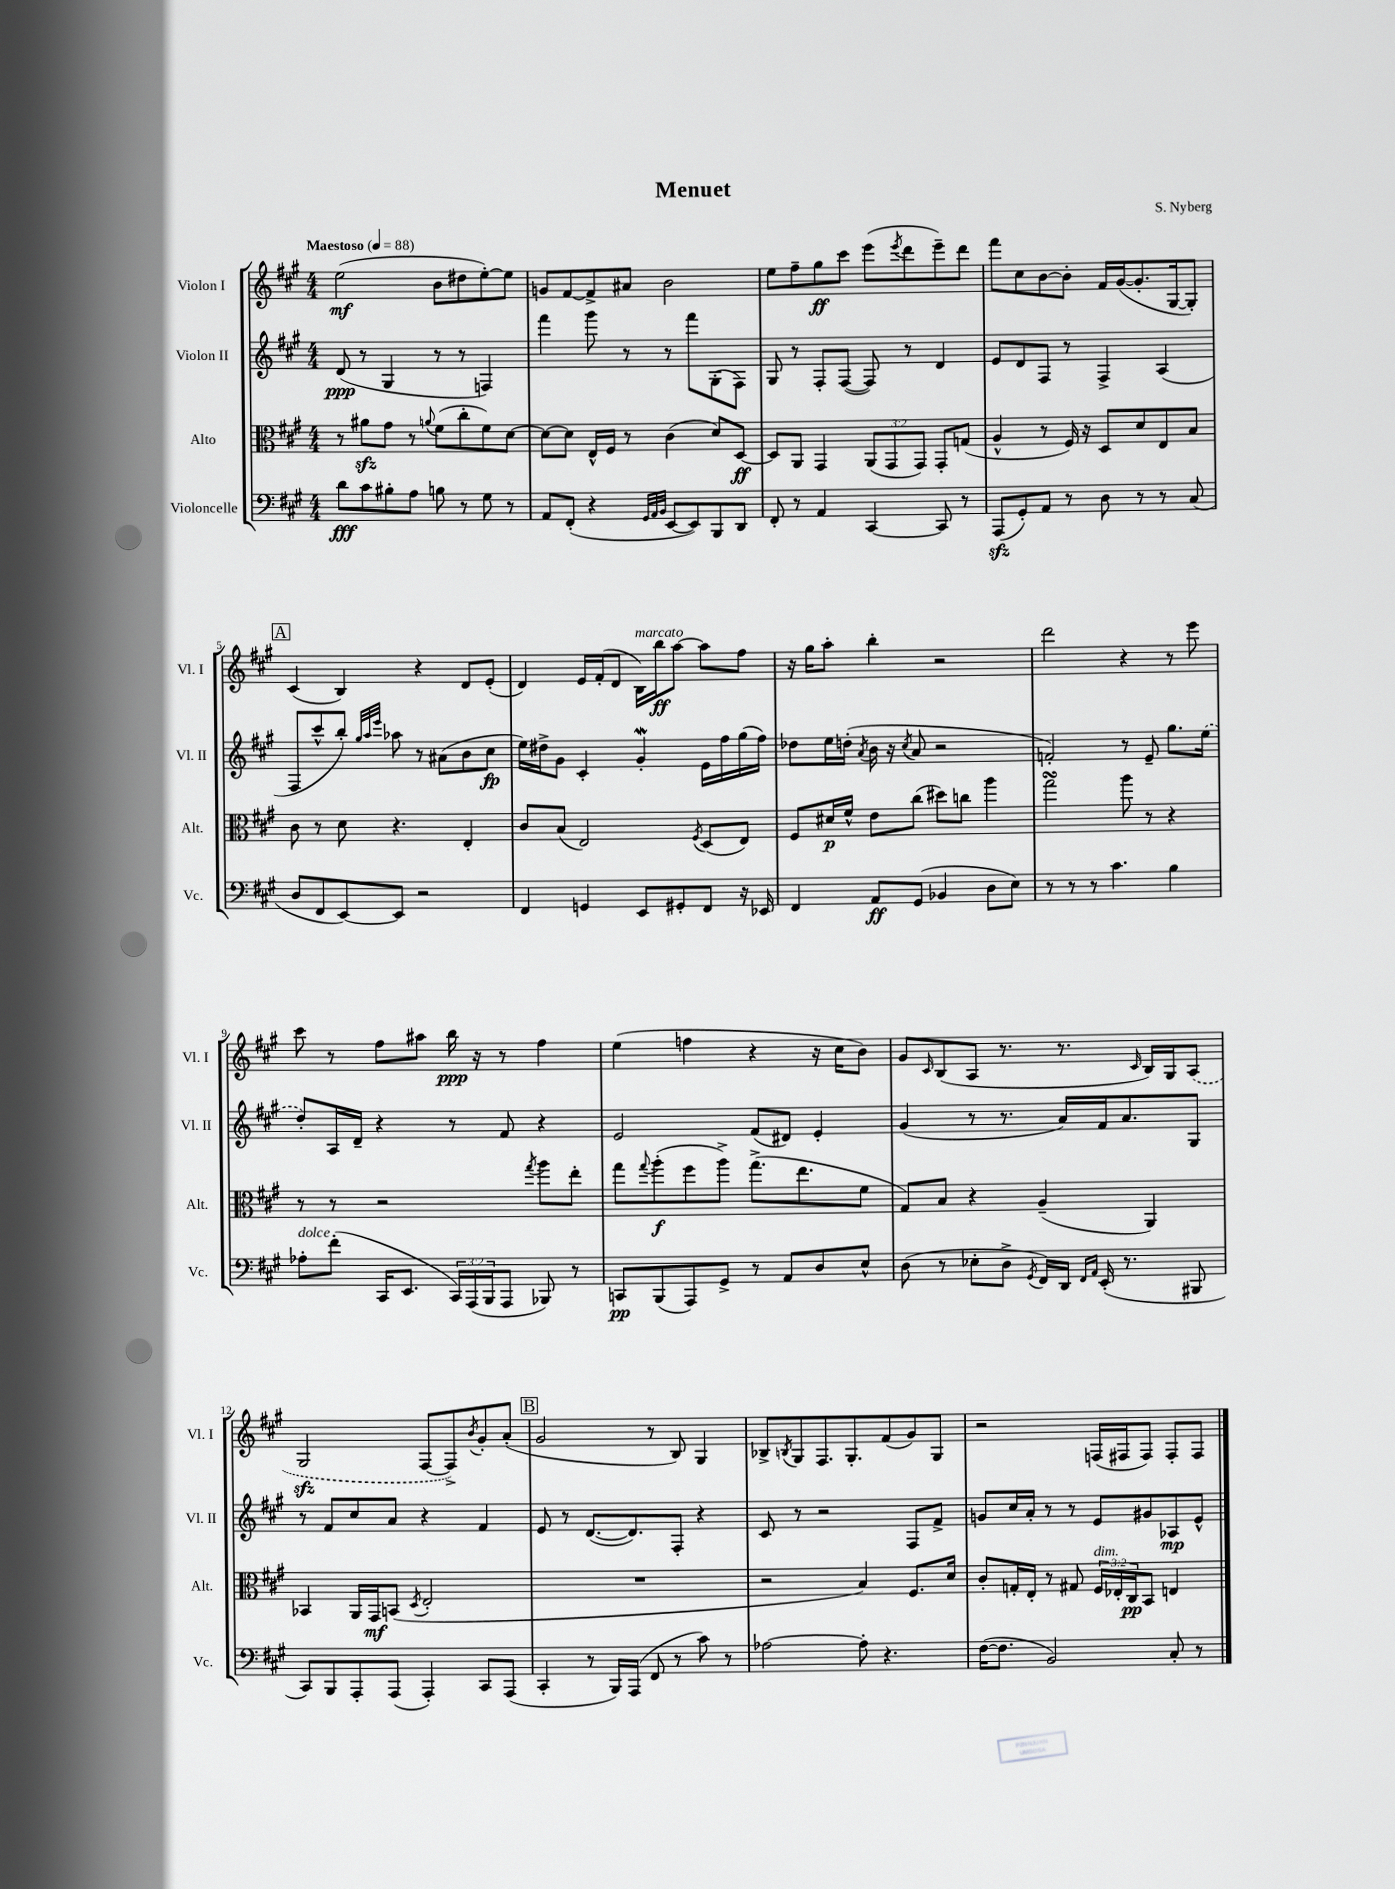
\header { title = "Menuet" composer = "S. Nyberg" }
<<
\new StaffGroup <<
\new Staff = "s0" \with { instrumentName = "Violon I" shortInstrumentName = "Vl. I" } {
    \clef treble \key a \major \numericTimeSignature \time 4/4 \tempo "Maestoso" 4 = 88
    e''2\mf( b'8 dis''8 e''8~-.) e''8 |
    g'8 fis'8~ fis'8-> ais'8 b'2 |
    e''8 fis''8-- gis''8\ff cis'''8 e'''8( \acciaccatura { e'''8 } d'''8 e'''8--) d'''8 |
    fis'''8 cis''8 b'8~ b'8-. fis'16 gis'16~( gis'8.-. gis16~ gis8-.) |
    \mark \markup { \box "A" } cis'4( b4) r4 d'8 e'8-.( |
    d'4) e'16 fis'16-.( d'8 b16^\markup { \italic "marcato" }) b''16\ff a''8~ a''8 fis''8 |
    r16 gis''16 a''8-. b''4-. r2 |
    d'''2 r4 r8 e'''8 |
    cis'''8 r8 fis''8 ais''8 b''16\ppp r16 r8 fis''4 |
    e''4( f''4 r4 r16 cis''16 b'8) |
    gis'8 \grace { cis'16 } b8( a8 r8. r8. \grace { cis'16 } b16) gis16 \once \slurDashed a8( |
    gis2\sfz fis8~ fis8->) \acciaccatura { b'8 } gis'8-. a'8-.( |
    \mark \markup { \box "B" } gis'2 r8 b8) gis4 |
    bes8-> \acciaccatura { b8 } gis8 fis8. gis8.-. fis'8( gis'8) gis8 |
    r2 f16( fis16 fis8) fis8-. fis8 \bar "|." |
}
\new Staff = "s1" \with { instrumentName = "Violon II" shortInstrumentName = "Vl. II" } {
    \clef treble \key a \major \numericTimeSignature \time 4/4
    d'8\ppp( r8 gis4 r8 r8 f4) |
    fis'''4 gis'''8 r8 r8 fis'''8 gis8-.( fis8) |
    gis8 r8 fis8-. fis8~( fis8) r8 d'4 |
    e'8 d'8 fis8 r8 fis4-> a4( |
    \mark \markup { \box "A" } fis8 cis'''8-^ b''8-.) \grace { gis''32 a''32 e'''32 } aes''8 r8 ais'8( b'8 cis''8\fp |
    e''16) dis''16-> gis'8 cis'4-. gis'4-.\mordent e'16 fis''16 gis''16( fis''16) |
    des''8 e''16 d''16-.( \acciaccatura { a'8 } b'16 r16 \acciaccatura { cis''8 } a'8 r2 |
    f'2-.) r8 e'8-- gis''8. \once \slurDashed e''16( |
    d''8-.) a16 d'16-- r4 r8 fis'8 r4 |
    e'2 fis'8( dis'8) e'4-. |
    gis'4( r8 r8. a'16) fis'16 a'8. gis8 |
    r8 fis'8 cis''8 a'8 r4 fis'4 |
    \mark \markup { \box "B" } e'8 r8 d'8.~( d'8.) fis8-. r4 |
    cis'8 r8 r2 fis8 fis'8-> |
    g'8 cis''16 a'16-. r8 r8 e'8 gis'8 aes8\mp e'8-^ \bar "|." |
}
\new Staff = "s2" \with { instrumentName = "Alto" shortInstrumentName = "Alt." } {
    \clef alto \key a \major \numericTimeSignature \time 4/4 \override Staff.TupletNumber.text = #tuplet-number::calc-fraction-text
    r8 ais'8\sfz gis'8 r8 \appoggiatura { a'8 } fis'8( cis''8-. fis'8) d'8~ |
    d'8~ d'8 e16-^ fis16 r8 cis'4( d'8) d8~\ff |
    d8 a,8 gis,4 \tuplet 3/2 { a,8( gis,8 gis,8) } gis,8-. g8( |
    a4-^ r8 fis16) r16 d8 d'8 e8 b8 |
    \mark \markup { \box "A" } cis'8 r8 d'8 r4. e4-. |
    cis'8 b8( e2) \acciaccatura { fis8 } d8( e8) |
    fis8 dis'16\p fis'16-^ e'8 cis''8( dis''8) c''8 a''4 |
    gis''2\turn a''8 r8 r4 |
    r8 r8 r2 \acciaccatura { gis''8 } a''8 e''8-. |
    gis''8 \appoggiatura { gis''8 } a''8-.\f( fis''8 a''8->) gis''8.->( e''8. fis'8 |
    gis8) b8 r4 a4--( a,4) |
    bes,4 a,16 gis,16\mf b,8( \acciaccatura { d8 } e2-. |
    \mark \markup { \box "B" } R1 |
    r2 b4) fis8. d'16 |
    cis'8-. g16-. e16-. r8 gis8 \tuplet 3/2 { fis16^\markup { \italic "dim." } ees16-. cis16\pp } b,8 e4 \bar "|." |
}
\new Staff = "s3" \with { instrumentName = "Violoncelle" shortInstrumentName = "Vc." } {
    \clef bass \key a \major \numericTimeSignature \time 4/4 \override Staff.TupletNumber.text = #tuplet-number::calc-fraction-text
    d'8\fff cis'8 bis8-. a8 b8 r8 gis8 r8 |
    a,8 fis,8-.( r4 \grace { gis,32 a,32 b,32 } e,8~ e,8) b,,8 d,8 |
    fis,8-. r8 a,4 cis,4~ cis,8 r8 |
    a,,8\sfz( gis,8-.) a,8 r8 d8 r8 r8 cis8( |
    \mark \markup { \box "A" } d8 fis,8 e,8~) e,8 r2 |
    fis,4 g,4 e,8 gis,8-. fis,8 r16 ees,16 |
    fis,4 a,8\ff gis,8( bes,4 d8 e8) |
    r8 r8 r8 cis'4. b4 |
    aes8-.^\markup { \italic "dolce" } fis'8-.( cis,16 e,8. \tuplet 3/2 { cis,16) a,,16( b,,16 } a,,8 bes,,8) r8 |
    c,8\pp b,,8( a,,8) gis,8-> r8 a,8 d8 e8-^ |
    d8( r8 ees8-. d8-> \acciaccatura { gis,8 } fis,16) d,16 \grace { fis,16 a,16 } e,16-.( r8. bis,,8 |
    cis,8) b,,8 a,,8-. a,,8( a,,4-.) cis,8 a,,8( |
    \mark \markup { \box "B" } cis,4-. r8 b,,16) a,,16( fis,8 r8 cis'8) r8 |
    aes2~ aes8-. r4. |
    fis16~( fis8. b,2) cis8-. r8 \bar "|." |
}
>>
>>
